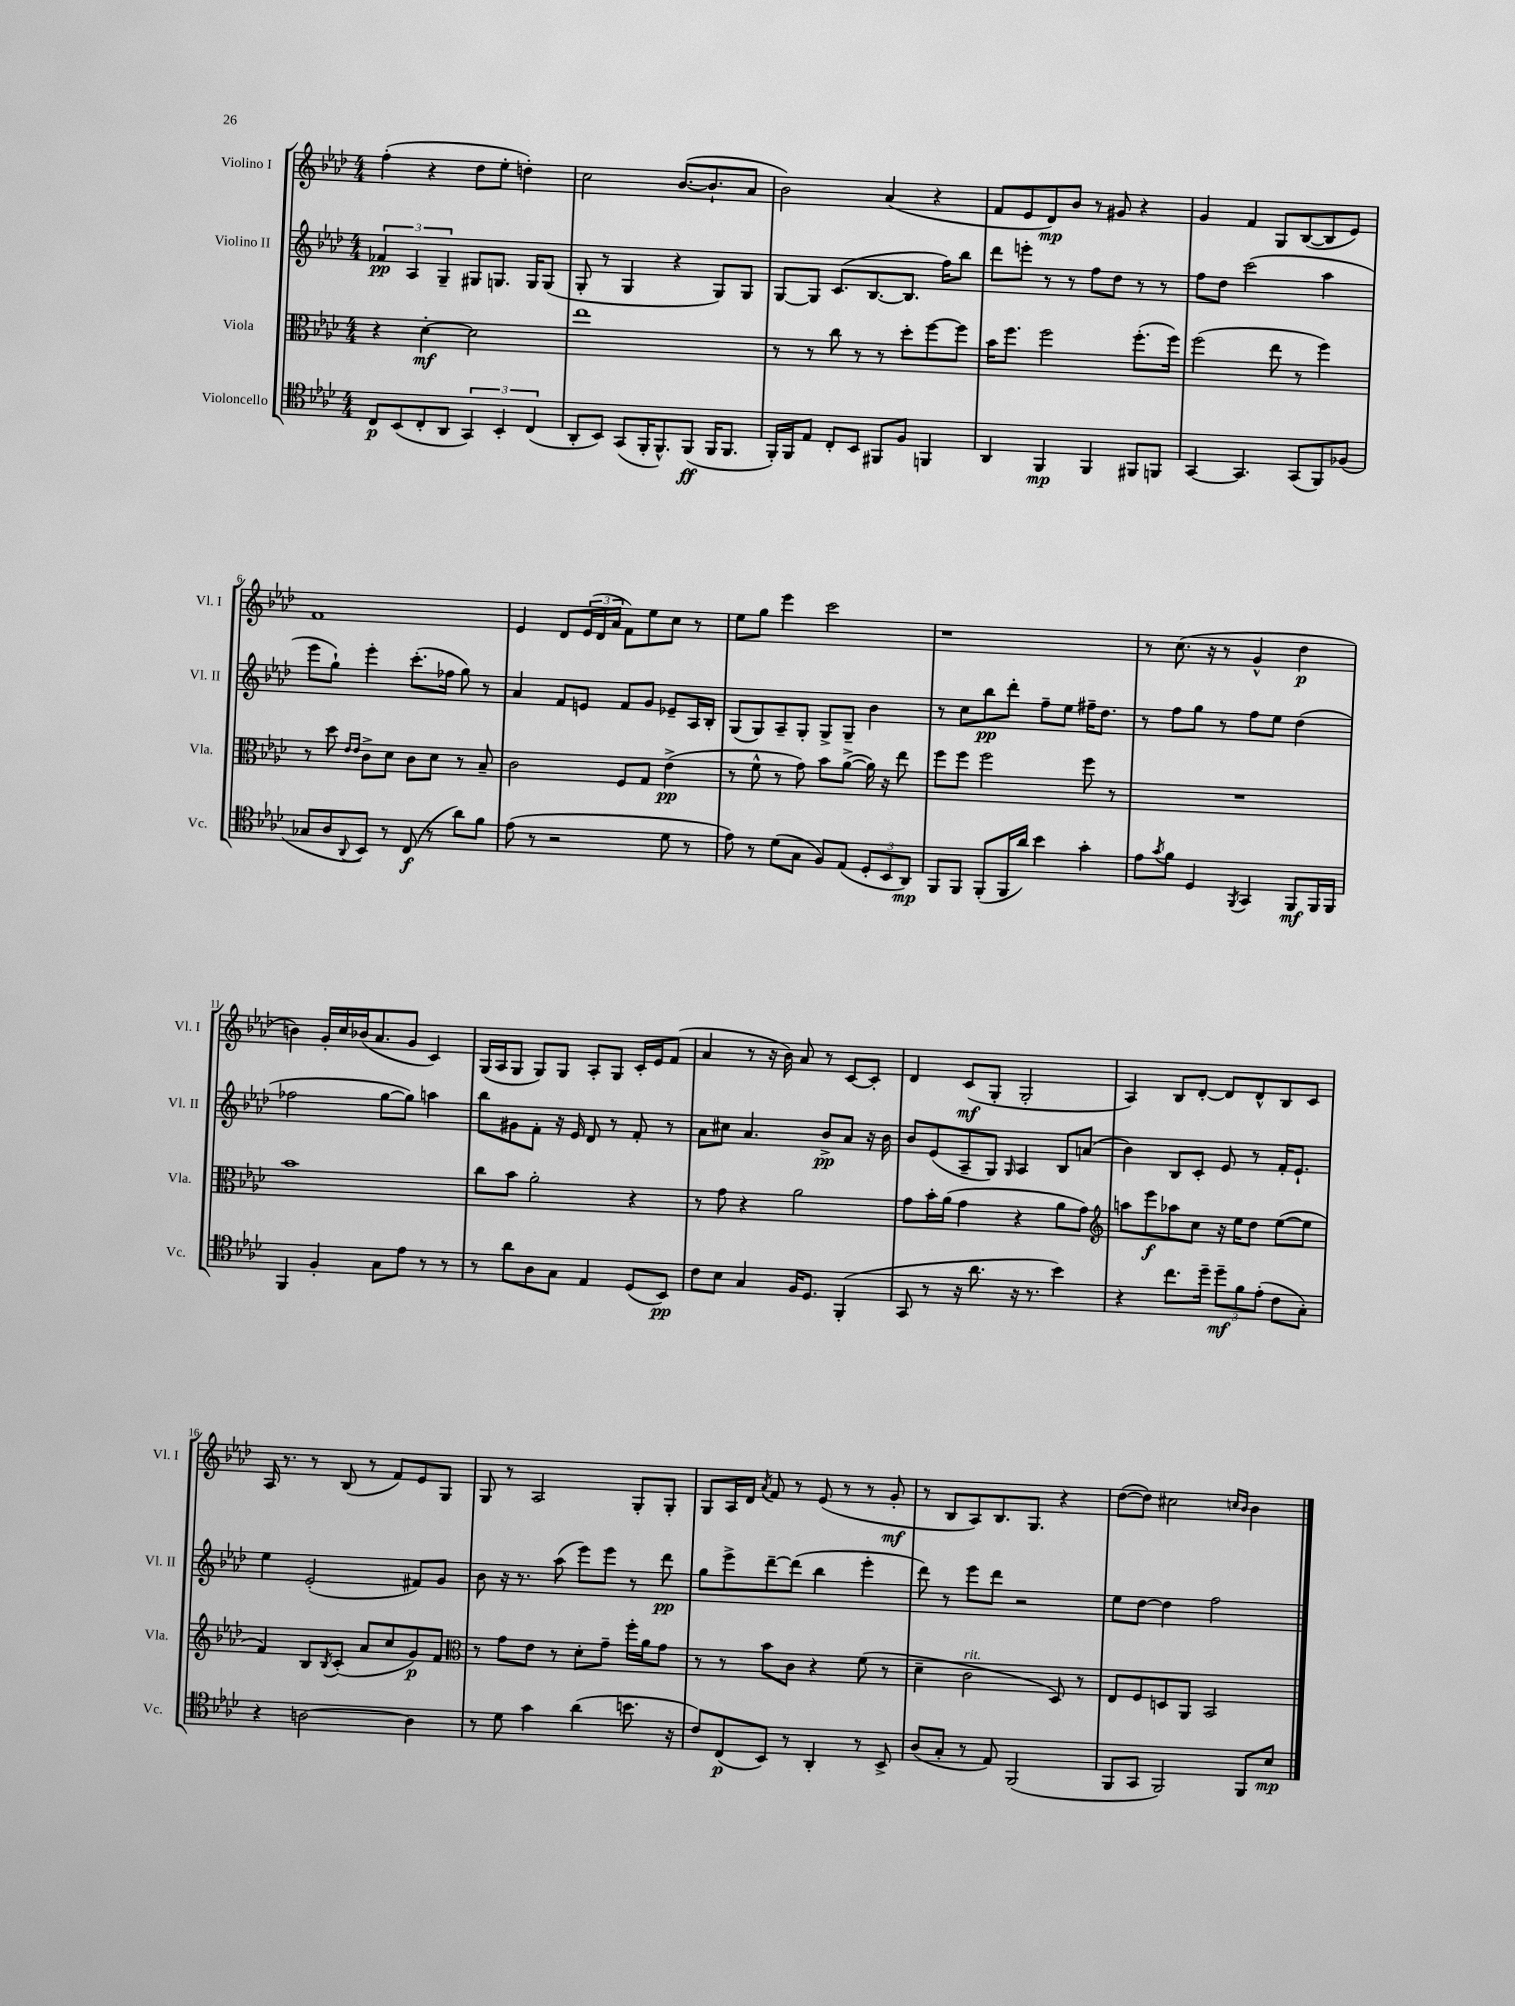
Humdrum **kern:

**kern	**dynam	**kern	**dynam	**kern	**dynam	**kern	**dynam
*part4	*part4	*part3	*part3	*part2	*part2	*part1	*part1
*staff4	*staff4	*staff3	*staff3	*staff2	*staff2	*staff1	*staff1
*I"Violoncello	*	*I"Viola	*	*I"Violino II	*	*I"Violino I	*
*I'Vc.	*	*I'Vla.	*	*I'Vl. II	*	*I'Vl. I	*
*clefC4	*	*clefC3	*	*clefG2	*	*clefG2	*
*k[b-e-a-d-]	*	*k[b-e-a-d-]	*	*k[b-e-a-d-]	*	*k[b-e-a-d-]	*
*M4/4	*	*M4/4	*	*M4/4	*	*M4/4	*
=1	=1	=1	=1	=1	=1	=1	=1
8C/L	p	4r	.	6f-X/	pp	(4ff'\	.
(8BB-/	.	.	.	.	.	.	.
.	.	.	.	6A-/	.	.	.
8C'/	.	[4d-'\	mf	.	.	4r	.
.	.	.	.	6G~/	.	.	.
8AA-/J	.	.	.	.	.	.	.
6GG/)	.	2d-\]	.	8G#X/L	.	8dd-\L	.
.	.	.	.	8.Gn/J	.	8ee-'\J	.
6BB-'/	.	.	.	.	.	.	.
.	.	.	.	.	.	4ddn'\)	.
.	.	.	.	16G/KL	.	.	.
(6C/	.	.	.	.	.	.	.
.	.	.	.	(8G/J	.	.	.
=2	=2	=2	=2	=2	=2	=2	=2
8AA-'/L	.	1ee-	.	8G'/	.	2cc\	.
8BB-/J)	.	.	.	8r	.	.	.
(8GG/L	.	.	.	4G/	.	.	.
16FF'/K	.	.	.	.	.	.	.
8.FF^^/)	.	.	.	.	.	.	.
.	.	.	.	4r	.	([8.b-/L	.
(8FF/J	ff	.	.	.	.	.	.
.	.	.	.	.	.	8.b-`/]	.
16FF/KL	.	.	.	8G/L)	.	.	.
8.FF/J	.	.	.	.	.	.	.
.	.	.	.	8G/J	.	8a-/J	.
=3	=3	=3	=3	=3	=3	=3	=3
16FF'/LL)	.	8r	.	[8G/L	.	2b-\)	.
16FF/J	.	.	.	.	.	.	.
8E-/J	.	8r	.	8G/J]	.	.	.
8C'/L	.	8cc\	.	(8.c/L	.	.	.
8BB-/J	.	8r	.	.	.	.	.
.	.	.	.	[8.B-/	.	.	.
8FF#X/L	.	8r	.	.	.	(4a-/	.
8F/J	.	8dd-'\L	.	8.B-/J]	.	.	.
4FFn/	.	[8ff\	.	.	.	4r	.
.	.	.	.	16ff\KL)	.	.	.
.	.	8ff\J]	.	8bb-\J	.	.	.
=4	=4	=4	=4	=4	=4	=4	=4
4AA-/	.	16b-\KL	.	8ddd-\L	.	8f/L	.
.	.	8.ff\J	.	.	.	.	.
.	.	.	.	8eeen'\J	.	8e-/	.
4FF/	mp	2ff\	.	8r	.	8d-/)	mp
.	.	.	.	8r	.	8b-/J	.
4FF/	.	.	.	8ff\L	.	8r	.
.	.	.	.	8dd-\J	.	8g#X/	.
8FF#X/L	.	(8.ff'\L	.	8r	.	4r	.
8FFn/J	.	.	.	8r	.	.	.
.	.	16ff\Jk)	.	.	.	.	.
=5	=5	=5	=5	=5	=5	=5	=5
[4GG/	.	(2ff\	.	8ff\L	.	4g/	.
.	.	.	.	8dd-\J	.	.	.
4.GG/]	.	.	.	(2ccc\	.	4f/	.
.	.	8ee-\	.	.	.	8G/L	.
(8GG/L	.	8r	.	.	.	([8B-/	.
8FF/)	.	4ff\)	.	4aa-\	.	8B-/]	.
(8F-X/J	.	.	.	.	.	8e-/J)	.
!!LO:LB:g=z
=6	=6	=6	=6	=6	=6	=6	=6
8G-X/L	.	8r	.	8eee-\L	.	1f	.
8A-/	.	8dd-\	.	8gg`\J)	.	.	.
.	.	16qqe-/LL	.	.	.	.	.
8qqAA-/	.	16qqe-/JJ	.	.	.	.	.
8BB-/J)	.	8c^\L	.	4eee-'\	.	.	.
8r	.	8d-\J	.	.	.	.	.
(8C/	f	8c\L	.	(8.ccc'\L	.	.	.
8r	.	8d-\J	.	.	.	.	.
.	.	.	.	16ff-X\Jk	.	.	.
8a-\L)	.	8r	.	8gg\)	.	.	.
8f\J	.	8B-~/	.	8r	.	.	.
=7	=7	=7	=7	=7	=7	=7	=7
(8e-\	.	2c\	.	4a-/	.	4e-/	.
8r	.	.	.	.	.	.	.
2r	.	.	.	8f/L	.	8d-/L	.
.	.	.	.	8en/J	.	(24e-/L	.
.	.	.	.	.	.	24d-/	.
.	.	.	.	.	.	24a-/JJ	.
.	.	8F/L	.	8f/L	.	8f\L)	.
.	.	8G/J	.	8g/J	.	8ee-\	.
8d-\	.	(4e-^\	pp	8e-X~/L	.	8cc\J	.
8r	.	.	.	16A-/L	.	8r	.
.	.	.	.	16B-'/JJ	.	.	.
=8	=8	=8	=8	=8	=8	=8	=8
8e-\)	.	8r	.	(8G/L	.	8ee-\L	.
8r	.	8f^^\	.	8G/)	.	8gg\J	.
(8d-\L	.	8r	.	8A-~/	.	4eee-\	.
8G\J	.	8g\)	.	8G'/J	.	.	.
8F/L)	.	8b-\L	.	8G^/L	.	2ccc\	.
(8E-/J	.	([8a-^\J	.	8G~/J	.	.	.
12D-'/L	.	16a-\])	.	4b-\	.	.	.
.	.	16r	.	.	.	.	.
12BB-/	.	.	.	.	.	.	.
.	.	8ee-\	.	.	.	.	.
12AA-/J)	mp	.	.	.	.	.	.
=9	=9	=9	=9	=9	=9	=9	=9
8FF/L	.	8ff\L	.	8r	.	1r	.
8FF/J	.	8ff\J	.	8cc\L	.	.	.
(8FF'/L	.	2ff\	.	8bb-\	pp	.	.
16FF/L	.	.	.	8ddd-'\J	.	.	.
16a-/JJ)	.	.	.	.	.	.	.
4b-\	.	.	.	8ff~\L	.	.	.
.	.	.	.	8ee-\J	.	.	.
4g'\	.	8ff\	.	16ff#X~\KL	.	.	.
.	.	.	.	8.dd-\J	.	.	.
.	.	8r	.	.	.	.	.
=10	=10	=10	=10	=10	=10	=10	=10
8e-\L	.	1r	.	8r	.	8r	.
8qg/	.	.	.	.	.	.	.
8f\J	.	.	.	8ff\L	.	(8.cc\	.
4D-/	.	.	.	8gg\J	.	.	.
.	.	.	.	.	.	16r	.
.	.	.	.	8r	.	8r	.
8qFF/	.	.	.	.	.	.	.
4GG/	.	.	.	8ff\L	.	4g^^/	.
.	.	.	.	8ee-\J	.	.	.
8FF/L	mf	.	.	(4dd-\	.	4dd-\	p
16FF/L	.	.	.	.	.	.	.
16FF/JJ	.	.	.	.	.	.	.
!!LO:LB:g=z
=11	=11	=11	=11	=11	=11	=11	=11
4FF/	.	1b-	.	2ff-X\	.	4bn\)	.
4F'/	.	.	.	.	.	16g'/LL	.
.	.	.	.	.	.	16cc/	.
.	.	.	.	.	.	(16b-X/J	.
.	.	.	.	.	.	8.a-/	.
8G\L	.	.	.	[8gg\L	.	.	.
8e-\J	.	.	.	8gg\J])	.	8g/J	.
8r	.	.	.	4aan\	.	4c/)	.
8r	.	.	.	.	.	.	.
=12	=12	=12	=12	=12	=12	=12	=12
8r	.	8cc\L	.	8bb-\L	.	(16G/LL	.
.	.	.	.	.	.	16A-/J	.
8a-\L	.	8b-\J	.	8g#X\	.	8G/J	.
8A-\	.	2a-'\	.	8f'\J	.	8G/L)	.
8G\J	.	.	.	16r	.	8G/J	.
.	.	.	.	16e-/	.	.	.
4E-/	.	.	.	8d-/	.	8A-'/L	.
.	.	.	.	8r	.	8G/J	.
(8D-/L	.	4r	.	8f'/	.	16c'/LL	.
.	.	.	.	.	.	16e-/J	.
8BB-/J)	pp	.	.	8r	.	(8f/J	.
=13	=13	=13	=13	=13	=13	=13	=13
8c\L	.	8r	.	8a-\L	.	4a-/	.
8B-\J	.	8g\	.	8cc#X\J	.	.	.
4G/	.	4r	.	4.a-/	.	8r	.
.	.	.	.	.	.	16r	.
.	.	.	.	.	.	16b-\)	.
16F/KL	.	2a-\	.	.	.	8a-/	.
8.D-/J	.	.	.	.	.	.	.
.	.	.	.	8b-^/L	pp	8r	.
(4FF'/	.	.	.	8a-/J	.	[8c/L	.
.	.	.	.	16r	.	8c'/J]	.
.	.	.	.	16b-\	.	.	.
=14	=14	=14	=14	=14	=14	=14	=14
8GG/	.	8g\L	.	8b-/L	.	4d-/	.
8r	.	16b-'\L	.	(8e-/	.	.	.
.	.	(16a-\JJ	.	.	.	.	.
16r	.	4g\	.	8A-~/	.	(8c/L	mf
8.a-\	.	.	.	.	.	.	.
.	.	.	.	8G/J)	.	8G'/J	.
.	.	.	.	16qqG/	.	.	.
16r	.	4r	.	4A-/	.	2G'/	.
8.r	.	.	.	.	.	.	.
4b-\)	.	8a-\L	.	8B-/L	.	.	.
.	.	8g\J)	.	(8an/J	.	.	.
=15	=15	=15	=15	=15	=15	=15	=15
*	*	*clefG2	*	*	*	*	*
4r	.	8aan\L	.	4b-\)	.	4A-/)	.
.	.	8eee-\	f	.	.	.	.
8.cc\L	.	8aa-X\	.	8B-/L	.	8B-/L	.
.	.	8cc\J	.	8c'/J	.	[8d-'/J	.
16dd-~\Jk	.	.	.	.	.	.	.
12dd-~\L	mf	16r	.	8e-/	.	8d-/L]	.
.	.	16ee-\KL	.	.	.	.	.
12f\	.	.	.	.	.	.	.
.	.	8dd-\J	.	8r	.	8d-^^/	.
(12e-'\J	.	.	.	.	.	.	.
8c\L	.	([8ee-\L	.	16f'/KL	.	8B-/	.
.	.	.	.	8.e-`/J	.	.	.
8G'\J)	.	8ee-\J]	.	.	.	8c/J	.
!!LO:LB:g=z
=16	=16	=16	=16	=16	=16	=16	=16
4r	.	4f/)	.	4ee-\	.	16A-/	.
.	.	.	.	.	.	8.r	.
[2An\	.	8B-/L	.	(2e-'/	.	8r	.
.	.	8qB-/	.	.	.	.	.
.	.	(8c'/J	.	.	.	(8B-/	.
.	.	8a-/L	.	.	.	8r	.
.	.	8cc/	.	.	.	8f/L)	.
4A\]	.	8g/)	p	8f#X/L)	.	8e-/	.
.	.	8f/J	.	8g/J	.	8G/J	.
=17	=17	=17	=17	=17	=17	=17	=17
*	*	*clefC3	*	*	*	*	*
8r	.	8r	.	8b-\	.	8G/	.
8d-\	.	8g\L	.	16r	.	8r	.
.	.	.	.	8.r	.	.	.
4g\	.	8e-\J	.	.	.	2A-/	.
.	.	8r	.	(8aa-\	.	.	.
(4a-\	.	8d-'\L	.	8eee-\L)	.	.	.
.	.	8g~\J	.	8eee-\J	.	.	.
8.bn\	.	16ff'\LL	.	8r	.	8G'/L	.
.	.	16a-\J	.	.	.	.	.
.	.	8g\J	.	8ddd-\	pp	8G'/J	.
16r	.	.	.	.	.	.	.
=18	=18	=18	=18	=18	=18	=18	=18
8c/L)	.	8r	.	8gg\L	.	8G/L	.
(8C/	p	8r	.	8eee-^\	.	16A-/L	.
.	.	.	.	.	.	16d-/JJ	.
.	.	.	.	.	.	8qa-/	.
8BB-/J)	.	8b-\L	.	[8ddd-~\	.	8f/	.
8r	.	8c\J	.	(8ddd-\J]	.	8r	.
4AA-'/	.	4r	.	4bb-\	.	(8e-/	.
.	.	.	.	.	.	8r	.
8r	.	(8f\	.	4eee-'\	.	8r	.
8BB-^/	.	8r	.	.	.	8g'/	mf
=19	=19	=19	=19	=19	=19	=19	=19
(8A-/L	.	4d-~\	.	8ddd-\)	.	8r	.
8G'/J	.	.	.	8r	.	8B-/L	.
!	!	!LO:TX:a:i:t=rit.	!	!	!	!	!
8r	.	2c\	.	8eee-\L	.	8A-/)	.
8E-/)	.	.	.	8ddd-\J	.	8.B-/	.
(2FF/	.	.	.	2r	.	.	.
.	.	.	.	.	.	8.G/J	.
.	.	8D-/)	.	.	.	4r	.
.	.	8r	.	.	.	.	.
=20	=20	=20	=20	=20	=20	=20	=20
8FF/L	.	8E-/L	.	8ee-\L	.	([8dd-\L	.
8GG/J	.	8F/	.	[8dd-\J	.	8dd-\J])	.
2FF/)	.	8Dn/	.	4dd-\]	.	2cc#X\	.
.	.	8AA-/J	.	.	.	.	.
.	.	2BB-/	.	2ff\	.	.	.
.	.	.	.	.	.	16qqccn/LL	.
.	.	.	.	.	.	16qqb-/JJ	.
8FF/L	.	.	.	.	.	4b-\	.
8B-/J	mp	.	.	.	.	.	.
==	==	==	==	==	==	==	==
*-	*-	*-	*-	*-	*-	*-	*-
